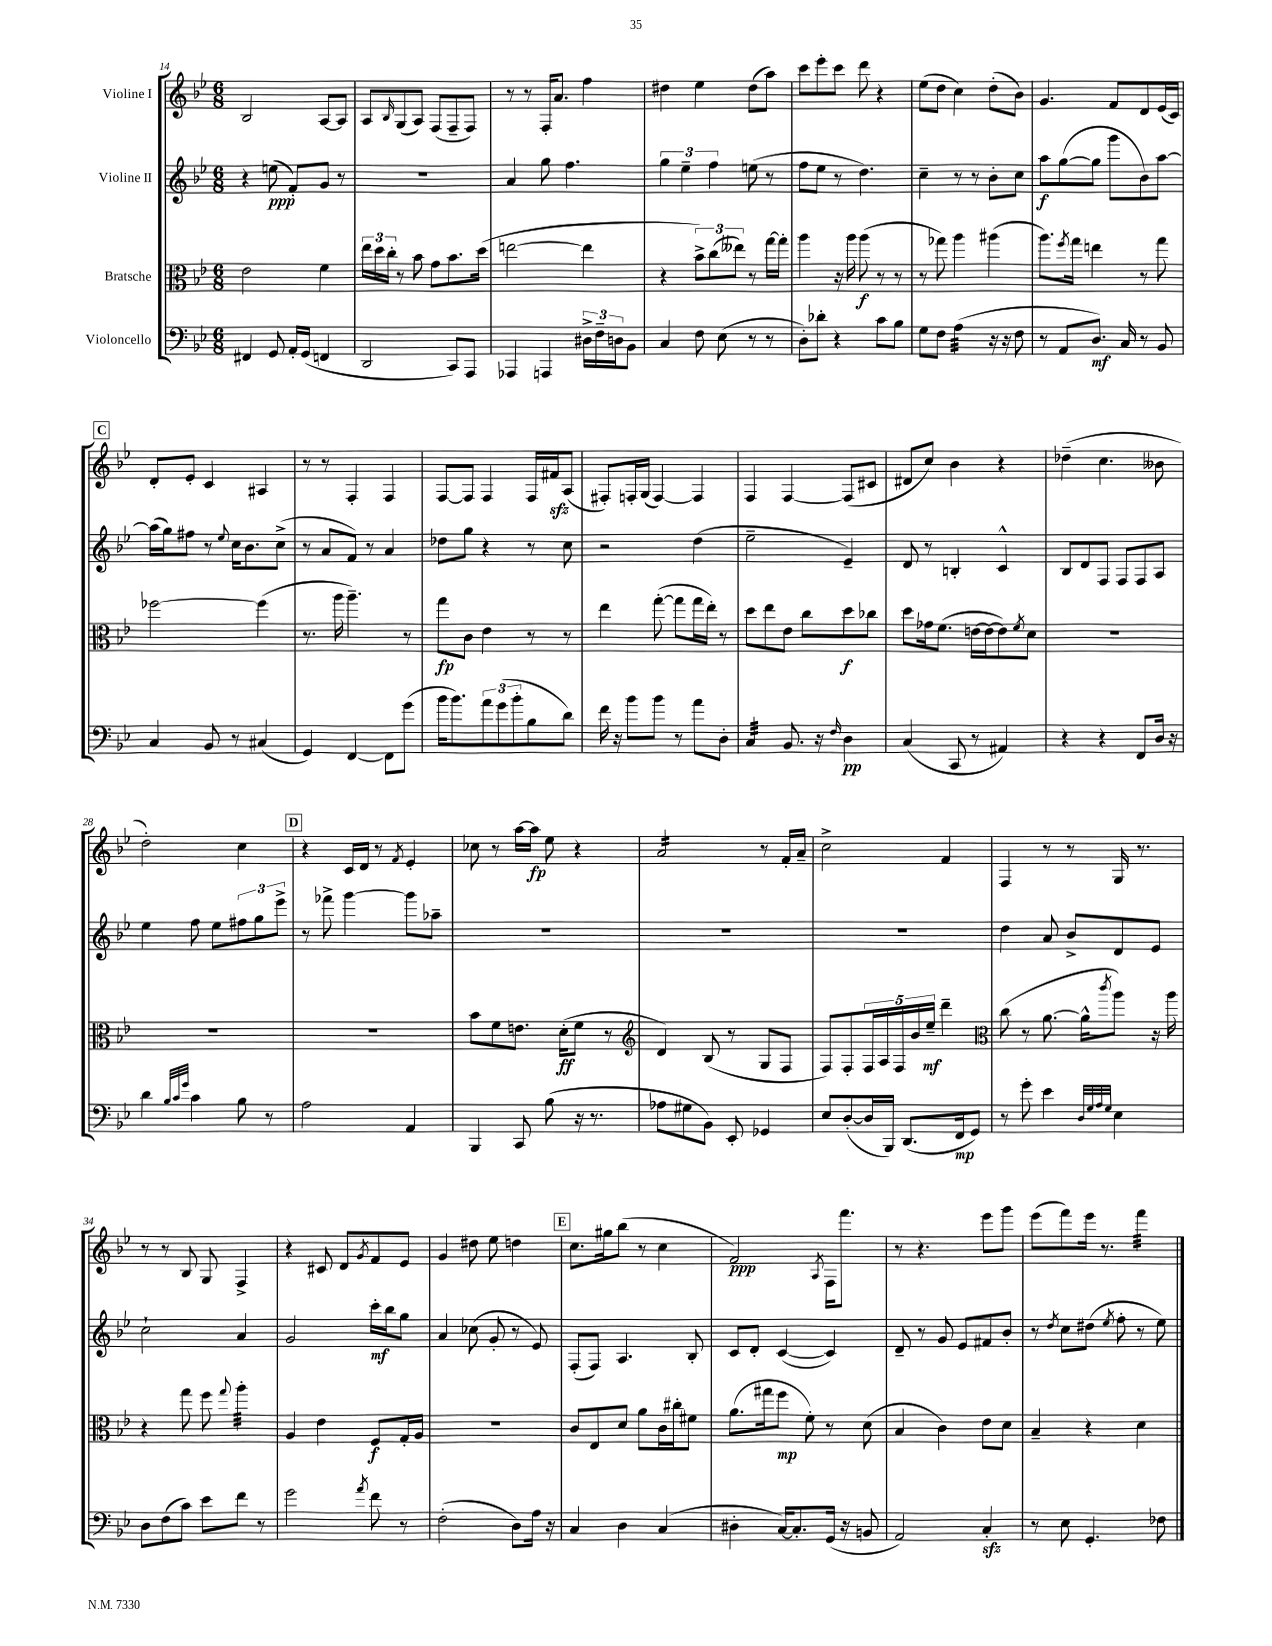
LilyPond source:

<<
\new StaffGroup <<
\new Staff = "s0" \with { instrumentName = "Violine I" } {
    \clef treble \key bes \major \numericTimeSignature \time 6/8
    bes2 a8~ a8 |
    a8 \grace { bes16 } g8( a8) f8( f8-- f8) |
    r8 r8 f16-. a'8. f''4 |
    dis''4 ees''4 dis''8( a''8) |
    c'''8 ees'''8-. c'''8 d'''8 r4 |
    ees''8( d''8 c''4) d''8-.( bes'8) |
    g'4. f'8 d'8 ees'16( c'16) |
    \mark \markup { \box "C" } d'8-. ees'8-. c'4 ais4 |
    r8 r8 f4-. f4 |
    f8~ f8 f4 f16 fis'16\sfz a8( |
    fis8-.) f16-. g16( f4~) f4 |
    f4 f4~ f8( cis'8 |
    dis'8 c''8) bes'4 r4 |
    des''4--( c''4. beses'8 |
    d''2-.) c''4 |
    \mark \markup { \box "D" } r4 c'16 d'16 r8 \acciaccatura { f'8 } ees'4-. |
    ces''8 r8 a''16~ a''16\fp ees''8 r4 |
    a'2:16 r8 f'16-. a'16-- |
    c''2-> f'4 |
    f4 r8 r8 g16 r8. |
    r8 r8 bes8 g8 f4-> |
    r4 cis'8 d'8 \acciaccatura { g'8 } f'8 ees'8 |
    g'4 dis''8 ees''8 d''4 |
    \mark \markup { \box "E" } c''8. gis''16 bes''8( r8 c''4 |
    f'2\ppp) \acciaccatura { a8 } f16 f'''8. |
    r8 r4. ees'''8 g'''8 |
    ees'''8( f'''8) ees'''16 r8. f'''4:32 \bar "|." |
}
\new Staff = "s1" \with { instrumentName = "Violine II" } {
    \clef treble \key bes \major \numericTimeSignature \time 6/8
    r4 e''8\ppp( f'8-.) g'8 r8 |
    R2. |
    a'4 g''8 f''4. |
    \tuplet 3/2 { g''4 ees''4-- f''4 } e''8( r8 |
    f''8 ees''8 r8 d''4.) |
    c''4-- r8 r8 bes'8-. c''8 |
    a''8\f g''8~( g''8 g'''8 bes'8) a''8~ |
    \mark \markup { \box "C" } a''16( g''16) fis''8 r8 \appoggiatura { ees''8 } c''16 bes'8. c''8->( |
    r8 a'8 f'8) r8 a'4 |
    des''8 g''8 r4 r8 c''8 |
    r2 d''4( |
    ees''2-- ees'4--) |
    d'8 r8 b4-. c'4-^ |
    bes8 d'8 f8 f8 f8 a8 |
    ees''4 f''8 ees''8 \tuplet 3/2 { fis''8 g''8 ees'''8-> } |
    \mark \markup { \box "D" } r8 fes'''8-> g'''4~ g'''8 aes''8-- |
    R2. |
    R2. |
    R2. |
    d''4 a'8 bes'8-> d'8 ees'8 |
    c''2-! a'4 |
    g'2 c'''16-.\mf bes''16 g''8 |
    a'4 ces''8( g'8-. r8 ees'8) |
    \mark \markup { \box "E" } f8-.( f8) a4. bes8-. |
    c'8 d'8-. c'4~( c'4) |
    d'8-- r8 g'8 ees'8 fis'8 bes'8-. |
    r8 \acciaccatura { d''8 } c''8 dis''8( \acciaccatura { ees''8 } f''8-. r8 ees''8) \bar "|." |
}
\new Staff = "s2" \with { instrumentName = "Bratsche" } {
    \clef alto \key bes \major \numericTimeSignature \time 6/8
    ees'2 f'4 |
    \tuplet 3/2 { ees''16 d''16 c''16-. } r8 bes'8 g'8 bes'8. d''16( |
    e''2~ e''4 |
    r4 \tuplet 3/2 { bes'8->) c''8( eeses''8) } r8 g''16~ g''16-. |
    a''4 r16 a''16 a''8\f( r8 r8 |
    r8 ges''8) a''4 ais''4( |
    a''8.) \acciaccatura { f''8 } g''16 e''4 r8 g''8 |
    \mark \markup { \box "C" } fes''2~ fes''4( |
    r8. a''16 a''4.--) r8 |
    g''8\fp c'8 ees'4 r8 r8 |
    ees''4 g''8~-.( g''8 g''16 ees''16-.) r8 |
    d''8 ees''8 ees'8 c''8 d''8\f ces''8 |
    d''8 ges'16 f'8.( e'16~ e'16~ e'8) \acciaccatura { f'8 } d'8 |
    R2. |
    R2. |
    \mark \markup { \box "D" } R2. |
    bes'8 f'8 e'8. d'16-.\ff( f'8 r8 |
    \clef treble d'4) bes8( r8 g8 f8 |
    f8) f8-. \tuplet 5/4 { f16 a16 f16 bes'16 ees''16--\mf } d'''4-- |
    \clef alto c''8( r8 a'8.~ a'16-^ \acciaccatura { c'''8 } a''8) r16 a''16 |
    r4 g''8 f''8 \appoggiatura { g''8 } a''4:32-. |
    a4 ees'4 f8\f g16-. a16 |
    R2. |
    \mark \markup { \box "E" } c'8 ees8 d'8 a'8 c'16 cis''16-. fis'8 |
    a'8.( gis''16 f''8\mp f'8-.) r8 d'8( |
    bes4 c'4) ees'8 d'8 |
    bes4-- r4 d'4 \bar "|." |
}
\new Staff = "s3" \with { instrumentName = "Violoncello" } {
    \clef bass \key bes \major \numericTimeSignature \time 6/8
    fis,4 g,8 a,16-. g,16( f,4 |
    d,2 c,8) a,,8 |
    aes,,4 a,,4 \tuplet 3/2 { dis16-> f16-- d16 } bes,8 |
    c4 f8 ees8( r8 r8 |
    d8-.) des'8-. r4 c'8 bes8 |
    g8 f8 a4:32( r16 r16 f8 |
    r8 a,8 d8.\mf) c16 r8 bes,8 |
    \mark \markup { \box "C" } c4 bes,8 r8 cis4( |
    g,4) f,4~ f,8 g'8( |
    bes'16 bes'8.) \tuplet 3/2 { a'8 g'8( bes'8-. } bes8 d'8) |
    f'16 r16 bes'8 bes'8 r8 a'8 d8-. |
    c4:32 bes,8. r16 \grace { f16 } d4\pp |
    c4( c,8 r8 ais,4) |
    r4 r4 f,8 d16 r16 |
    d'4 \grace { bes32 c'32 g'32 } c'4 bes8 r8 |
    \mark \markup { \box "D" } a2 a,4 |
    bes,,4 c,8 bes8( r16 r8. |
    aes8 gis8 bes,8) ees,8-. ges,4 |
    ees8 d8~-.( d16 bes,,16) d,8.( f,16\mp g,8) |
    r8 g'8-. ees'4 \grace { d32 g32 a32 g32 } ees4 |
    d8 f8( c'8) ees'8 f'8 r8 |
    g'2 \acciaccatura { a'8 } f'8 r8 |
    f2-.( d8) a16 r16 |
    \mark \markup { \box "E" } c4 d4 c4( |
    dis4-. c16~) c8.-. g,16( r16 b,8 |
    a,2) c4-.\sfz |
    r8 ees8 g,4.-. fes8 \bar "|." |
}
>>
>>
\layout { \context { \Score currentBarNumber = #14 } }
